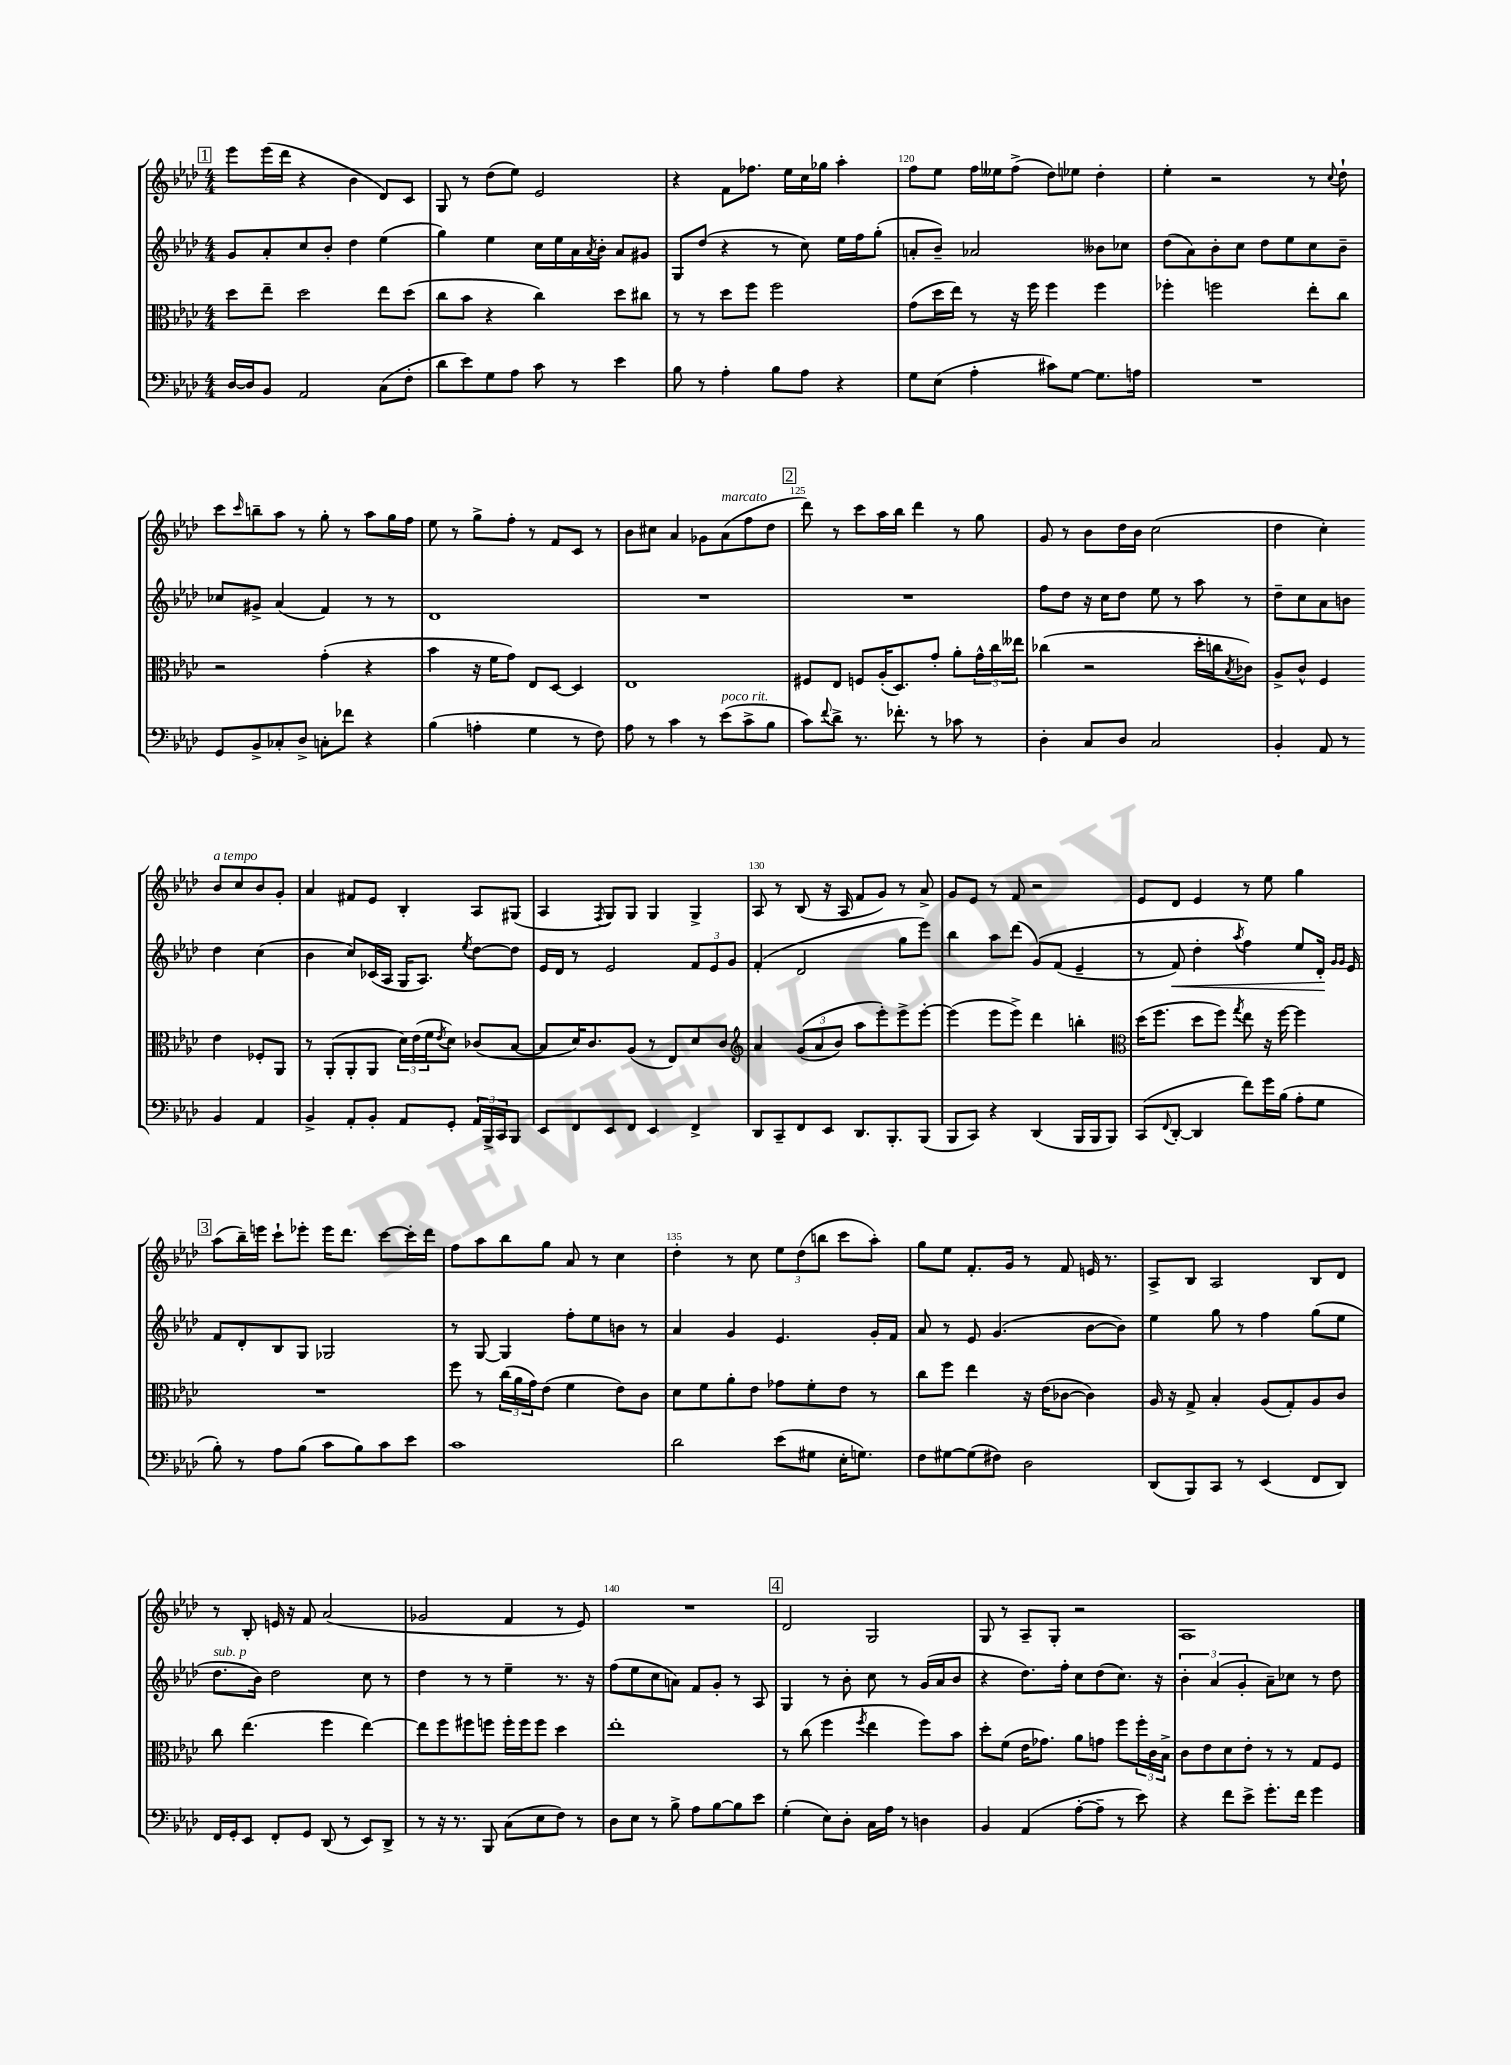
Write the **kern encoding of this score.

**kern	**kern	**kern	**kern
*staff4	*staff3	*staff2	*staff1
*clefF4	*clefC3	*clefG2	*clefG2
*k[b-e-a-d-]	*k[b-e-a-d-]	*k[b-e-a-d-]	*k[b-e-a-d-]
*M4/4	*M4/4	*M4/4	*M4/4
[16D-/LL	8dd-\L	8g/L	8eee-\L
16D-/]J	.	.	.
8BB-/J	8ee-~\J	8a-'/	(16eee-\L
.	.	.	16ddd-\JJ
2AA-/	2dd-\	8cc/	4r
.	.	8b-'/J	.
.	.	4dd-\	4b-\
(8C\L	8ee-\L	(4ee-\	8d-/L)
8F'\J	(8dd-\J	.	8c/J
=	=	=	=
8d-\L	8cc\L	4gg\)	8G/
8e-\)	8b-\J	.	8r
8G\	4r	4ee-\	(8dd-\L
8A-\J	.	.	8ee-\J)
8c\	4cc\)	16cc\LL	2e-/
.	.	16ee-\	.
8r	.	16a-\	.
.	.	8qa-/	.
.	.	16b-'\JJ	.
4e-\	8dd-\L	8a-/L	.
.	8cc#\J	8g#/J	.
=	=	=	=
8B-\	8r	8G/L	4r
8r	8r	(8dd-/J	.
4A-'\	8dd-\L	4r	8f\L
.	8ff\J	.	8.ff-\J
8B-\L	2ff\	8r	.
.	.	.	16ee-\LL
8A-\J	.	8cc\)	16cc\
.	.	.	16gg-\JJ
4r	.	16ee-\LL	4aa-'\
.	.	16ff\J	.
.	.	(8gg'\J	.
=	=	=	=
8G\L	(8g\L	8a'/L	8ff\L
(8E-\J	16dd-\L	8b-~/J)	8ee-\J
.	16ee-\JJ)	.	.
4A-'\	8r	2a-/	16ff\LL
.	.	.	16ee--\J
.	16r	.	(8ff^\J
.	16ff\	.	.
8c#\L)	4ff\	.	8dd-\L)
[8G\J	.	.	8ee-\J
8.G\]L	4ff\	8b--\L	4dd-'\
.	.	8cc-\J	.
16A\Jk	.	.	.
=	=	=	=
1r	4ff-'\	(8dd-\L	4ee-'\
.	.	8a-\)	.
.	2ff\	8b-'\	2r
.	.	8cc\J	.
.	.	8dd-\L	.
.	.	8ee-\	.
.	8ee-'\L	8cc\	8r
.	.	.	8qqcc/
.	8cc\J	8b-~\J	8dd-`\
=	=	=	=
8GG/L	2r	8cc-/L	8ccc\L
.	.	.	16qqccc/
8BB-^/	.	8g#^/J	8bb~\
8C-'/	.	(4a-/	8aa-\J
8D-^/J	.	.	8r
8C'\L	(4g'\	4f/)	8gg'\
8f-\J	.	.	8r
4r	4r	8r	8aa-\L
.	.	8r	16gg\L
.	.	.	16ff\JJ
=	=	=	=
(4B-\	4b-\	1d-	8ee-\
.	.	.	8r
4A'\	16r	.	8gg^\L
.	16f\LK	.	.
.	8g\J)	.	8ff'\J
4G\	8E-/L	.	8r
.	[8D-/J	.	8f/L
8r	4D-/]	.	8c/J
8F\)	.	.	8r
=	=	=	=
8A-\	1E-	1r	8b-\L
8r	.	.	8cc#\J
4c\	.	.	4a-/
8r	.	.	8g-\L
(8e-\L	.	.	(8a-\
8c^\	.	.	8ff\
8B-\J	.	.	8dd-\J
=	=	=	=
8c\L)	8F#/L	1r	8ddd-\)
8qqf/	.	.	.
8d-^\J	8E-/J	.	8r
8.r	8F/L	.	8ccc\L
.	(16A-'/K	.	16aa-\L
8.f-'\	8.D-/)	.	16bb-\JJ
.	.	.	4ddd-\
8r	8g'/J	.	.
8c-\	8a-'\L	.	8r
8r	24g^^\L	.	8gg\
.	24cc\	.	.
.	24ee--\JJ	.	.
=	=	=	=
4D-'\	(4cc-\	8ff\L	8g/
.	.	8dd-\J	8r
8C/L	2r	16r	8b-\L
.	.	16cc\LK	.
8D-/J	.	8dd-\J	16dd-\L
.	.	.	16b-\JJ
2C/	.	8ee-\	(2cc\
.	.	8r	.
.	16dd-'\LL	8aa-\	.
.	16cc\J	.	.
.	8qB-/	.	.
.	8c-\J)	8r	.
=	=	=	=
4BB-'/	8A-^/L	8dd-~\L	4dd-\
.	8c^^/J	8cc\	.
8AA-/	4F/	8a-\	4cc'\)
8r	.	8b\J	.
4BB-/	4e-\	4dd-\	8b-/L
.	.	.	8cc/
4AA-/	8F-'/L	(4cc\	8b-/
.	8AA-/J	.	8g'/J
=	=	=	=
4BB-^/	8r	4b-\	4a-/
.	(8AA-'/L	.	.
8AA-'/L	8AA-'/	8cc/L)	8f#/L
8BB-'/J	8AA-/J	(16c-/L	8e-/J
.	.	16A-/JJ	.
8AA-/L	24d-\LL)	16G/LK	4B-'/
.	(24e-\	.	.
.	.	8.A-/J)	.
.	24f\J	.	.
.	8qe-/	.	.
8GG'/J	8d-\J)	.	.
.	.	8qee-/	.
24AA-/LL	(8c-/L	[8dd-\L	8A-/L
24BBB-^/	.	.	.
24CC/J	.	.	.
8BBB-/J	[8B-/J	8dd-\]J	(8G#/J
=	=	=	=
8EE-/L	8B-/]L	16e-/LL	4A-/
.	.	16d-/JJ	.
8FF/	16d-/K)	8r	.
.	8.c/	.	.
.	.	.	8qF/
8EE-/	.	2e-/	8G/L)
8FF/J	(8A-/J	.	8G/J
4EE-/	8r	.	4G/
.	8E-/L)	.	.
4FF^/	8d-/	12f/L	4G^/
.	.	12e-/	.
.	8c/J	.	.
.	.	12g/J	.
=	=	=	=
*	*clefG2	*	*
8DD-/L	4a-/	(4f'/	8A-/
8CC~/	.	.	8r
8FF/	&((12g/L	2d-/	(8B-/
.	12a-/	.	.
8EE-/J	.	.	16r
.	12b-/J)	.	.
.	.	.	16A-/
8.DD-/L	8aa-\L	.	8f/L
.	8eee-'\&)	.	8g/J)
8.BBB-'/	.	.	.
.	8eee-^\	8gg\L	8r
(8BBB-/J	[8eee-'\J	8eee-\J)	8a-^/
=	=	=	=
8BBB-/L	(4eee-\]	4bb-\	8g/L
8CC/J)	.	.	8e-/J
4r	8eee-\L	8aa-\L	8r
.	8eee-^\J)	(8ddd-\J	8f/
(4DD-/	4ddd-\	&(8g/L)	2r
.	.	(8f/J	.
16BBB-/LL	4bb'\	4e-~/	.
16BBB-/J	.	.	.
8BBB-/J)	.	.	.
=	=	=	=
*	*clefC3	*	*
(8CC/L	(16dd-\LK	8r	8e-/L
.	8.ff\J	.	.
8qqFF/	.	.	.
[8DD-'/J	.	8f/)	8d-/J
4DD-/]	8dd-\L	4dd-'\	4e-/
.	8ff\J)	.	.
.	8qgg/	8qaa-/	.
8f\L)	8ee-\	4ff\&)	8r
16g\L	16r	.	8ee-\
(16B-\JJ	[16ff\	.	.
8A-'\L	4ff\]	8ee-/L	4gg\
8G\J	.	16d-'/Jk	.
.	.	16qqg/LL	.
.	.	16qqg/JJ	.
.	.	16e-/	.
=	=	=	=
8B-'\)	1r	8f/L	(8aa-\L
8r	.	8d-'/	16bb-~\L)
.	.	.	16eee\JJ
8A-\L	.	8B-/	8ccc`\L
(8B-\J	.	8G/J	8eee-'\J
8c\L	.	2G-/	16eee-\LK
.	.	.	8.ddd-\J
8B-\)	.	.	.
8c\	.	.	[8ccc\L
8e-\J	.	.	16ccc'\]L
.	.	.	16ddd-\JJ
=	=	=	=
1c	8ff\	8r	8ff\L
.	8r	[8G/	8aa-\
.	(24cc\LL	4G/]	8bb-\
.	24a-\	.	.
.	24g\J)	.	.
.	(8e-\J	.	8gg\J
.	4f\	8ff'\L	8a-/
.	.	8ee-\	8r
.	8e-\L)	8b\J	4cc\
.	8c\J	8r	.
=	=	=	=
2d-\	8d-\L	4a-/	4dd-'\
.	8f\	.	.
.	8a-'\	4g/	8r
.	8e-\J	.	8cc\
(8e-\L	8g-\L	4.e-/	12ee-\L
.	.	.	(12dd-\
8G#\J	8f'\	.	.
.	.	.	12bb\J
16E-'\LK	8e-\J	.	8ccc\L
8.G\J)	.	.	.
.	8r	16g'/LL	8aa-'\J)
.	.	16f/JJ	.
=	=	=	=
8F\L	8cc\L	8a-/	8gg\L
[8G#\	8ff\J	8r	8ee-\J
(8G#\]	4ee-\	8e-/	8.f'/L
8F#\J)	.	(4.g/	.
.	.	.	16g/Jk
2D-\	16r	.	8r
.	(16e-\LK	.	.
.	[8c-\J	.	8f/
.	4c-\])	[8b-\L	16e/
.	.	.	8.r
.	.	8b-\]J)	.
=	=	=	=
(8DD-/L	16A-/	4ee-\	8A-^/L
.	16r	.	.
8BBB-/)	8G^/	.	8B-/J
8CC/J	4B-'/	8gg\	2A-/
8r	.	8r	.
(4EE-/	(8A-/L	4ff\	.
.	8G'/)	.	.
8FF/L	8A-/	(8gg\L	8B-/L
8DD-/J)	8c/J	8ee-\J	8d-/J
=	=	=	=
16FF/LL	8cc\	8.dd-\L	8r
16GG'/J	.	.	.
8EE-/J	(4.ee-\	.	8B-'/
.	.	16b-\Jk)	.
8FF'/L	.	2dd-\	16e/
.	.	.	16r
8GG/J	.	.	8f/
(8DD-/	4ff\	.	(2a-/
8r	.	.	.
8EE-/L)	[4ee-\)	8cc\	.
8DD-^/J	.	8r	.
=	=	=	=
8r	8ee-\]L	4dd-\	2g-/
16r	8ff\	.	.
8.r	.	.	.
.	8ff#\	8r	.
8BBB-/	8ff\J	8r	.
(8C\L	16ff'\LL	4ee-~\	4f/
.	16ff\J	.	.
8E-\	8ff\J	.	.
8F\J)	4dd-\	8.r	8r
8r	.	.	8e-/)
.	.	16r	.
=	=	=	=
8D-\L	1ee-'	(8ff\L	1r
8E-\J	.	8ee-\	.
8r	.	8cc\	.
8B-^\	.	8a\J)	.
8A-\L	.	8f/L	.
[8B-\	.	8g'/J	.
8B-\]	.	8r	.
8e-\J	.	8A-/	.
=	=	=	=
(4G'\	8r	4G/	2d-/
.	(8cc\	.	.
8E-\L)	4ff\	8r	.
8D-'\J	.	8b-'\	.
.	8qff/	.	.
16C\LL	4ee-\	8cc\	2G/
16A-\JJ	.	.	.
8r	.	8r	.
4D\	8ff\L)	(16g/LL	.
.	.	16a-/J	.
.	8b-\J	8b-/J	.
=	=	=	=
4BB-/	8dd-'\L	4r	8G/
.	(8f\J	.	8r
(4AA-/	16e-\LK	8.dd-\L)	8A-~/L
.	8.g-\J)	.	.
.	.	.	8G'/J
.	.	16ff'\Jk	.
[8A-'\L	8a-\L	8cc\L	2r
8A-~\]J	8g\J	(8dd-\	.
8r	8ff\L	8.cc\J)	.
8e-\)	24ff'\L	.	.
.	24c\	.	.
.	.	16r	.
.	24B-^\JJ	.	.
=	=	=	=
4r	8c\L	6b-'\	1A-
.	8e-\	.	.
.	.	(6a-/	.
8f\L	8d-\	.	.
.	.	6g'/	.
8e-^\J	8e-'\J	.	.
8.g'\L	8r	8a-~\L)	.
.	8r	8cc-\J	.
16f\Jk	.	.	.
4g\	8G/L	8r	.
.	8F/J	8dd-\	.
==	==	==	==
*-	*-	*-	*-
